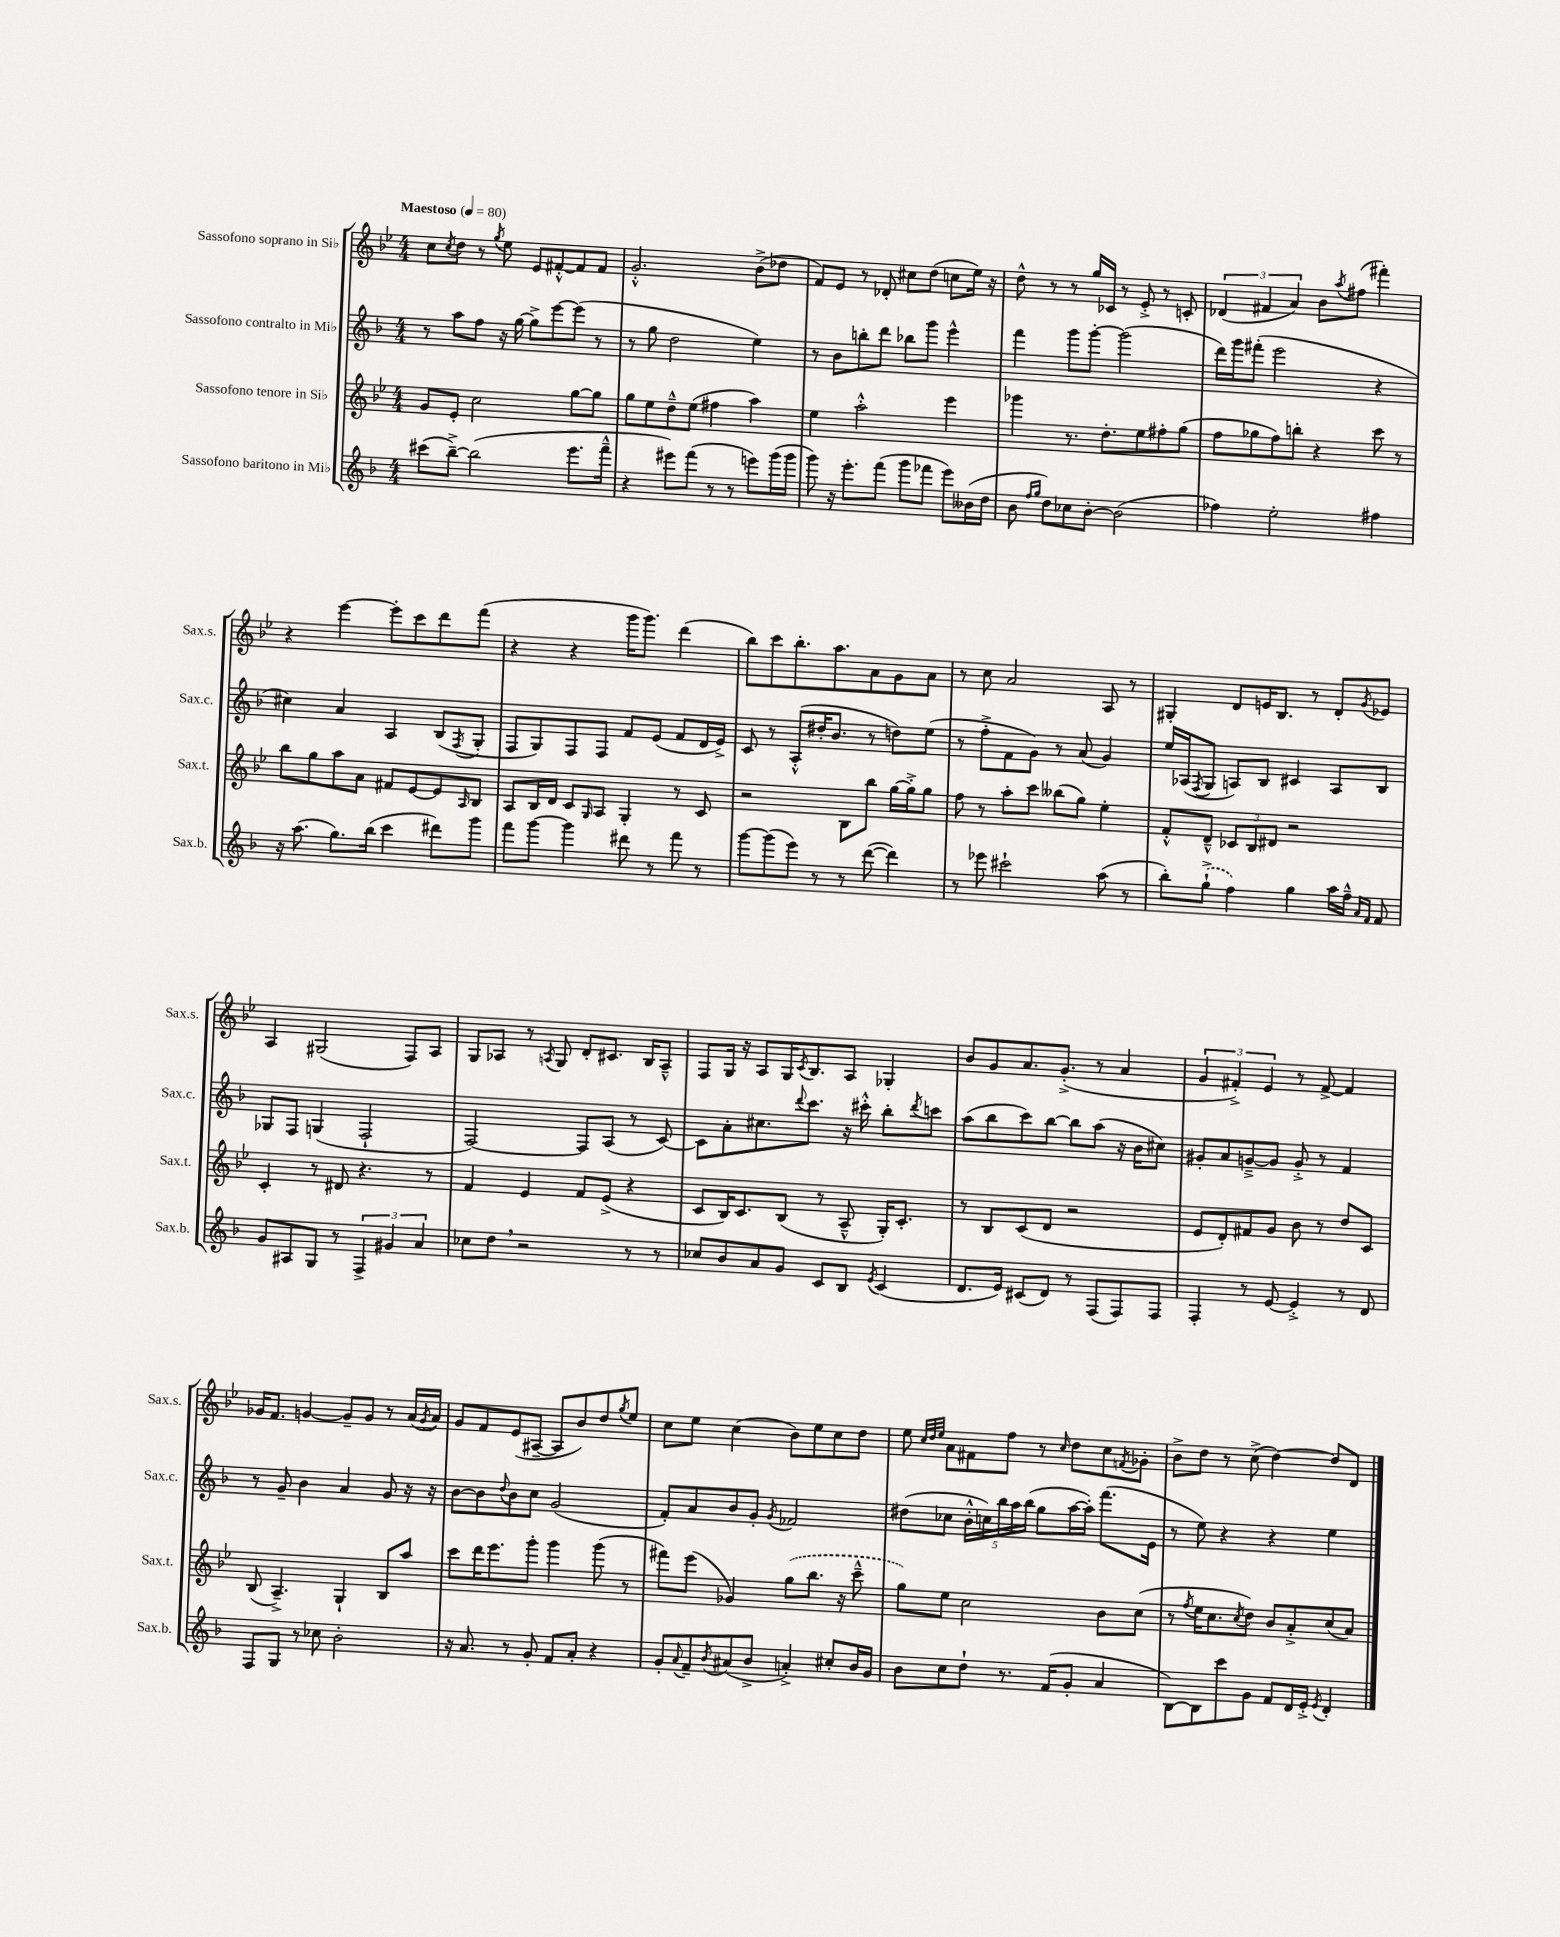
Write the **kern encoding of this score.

**kern	**kern	**kern	**kern
*part4	*part3	*part2	*part1
*staff4	*staff3	*staff2	*staff1
*I"Sassofono baritono in Mi♭	*I"Sassofono tenore in Si♭	*I"Sassofono contralto in Mi♭	*I"Sassofono soprano in Si♭
*I'Sax.b.	*I'Sax.t.	*I'Sax.c.	*I'Sax.s.
*clefG2	*clefG2	*clefG2	*clefG2
*k[b-]	*k[b-e-]	*k[b-]	*k[b-e-]
*M4/4	*M4/4	*M4/4	*M4/4
*MM80	*MM80	*MM80	*MM80
=1	=1	=1	=1
!	!	!	!LO:TX:a:B:t=Maestoso
(8ccc#X\L	8g/L	8r	8cc\L
.	.	.	8qcc/
[8bb-~^\J)	8e-'/J	8aa\L	8dd\J
(2bb-\]	2cc\	8ff\J	8r
.	.	.	8qgg/
.	.	16r	8ee-\
.	.	[16gg\	.
.	.	8gg^\L]	8e-/L
.	.	[8eee\	[8f#X'^^/
8.eee\L	[8gg\L	(8eee\J]	8f#/]
.	8gg\J]	8r	8f#/J
16fff~^^\Jk	.	.	.
=2	=2	=2	=2
4r	8gg\L	8r	2.g'^^/
.	8ee-\	8gg\	.
8eee#X\L)	8dd~^^\	2dd\	.
(8fff\J	(8ee-\J	.	.
8r	4ff#X\	.	.
8r	.	.	.
8eeen\L)	4aa\)	4ee\)	(8b-^\L
(16ggg\L	.	.	8dd-X\J
16ggg\JJ	.	.	.
=3	=3	=3	=3
8ggg\)	4ee-\	8r	8f/L)
16r	.	8b-\L	8e-/J
8.eee'\L	.	.	.
.	2aa'^^\	8bbn'\	8r
(8fff\J	.	8ddd\J	8d-X'/
8ggg\L	.	8bb-X\L	8cc#X\L
8fff-X\J	.	8ggg\J	(8dd\J
8eee\L)	4eee-\	4eee^^\	8ccn\L
(16b--X\L	.	.	16ee-\Jk)
16dd\JJ	.	.	16r
=4	=4	=4	=4
8b-\	4ggg-X\	4fff\	8dd^^\
16qqff/LL	.	.	.
16qqgg/JJ	.	.	.
8dd\L)	.	.	8r
8cc-X\	8.r	8ggg\L	8r
[8b-'\J	.	[8ggg'\J	16gg/LL
.	8.dd'\L	.	16c-X/JJ
(2b-\]	.	(2ggg\]	8r
.	8ee-\	.	8e-'^/
.	8ff#X'\	.	8r
.	(8gg\J	.	8cn'/
=5	=5	=5	=5
4ff-X\)	8ff\L	16ddd\LL)	(6d-X/
.	.	16ggg\J	.
.	8gg-X\	(8fff#X'\J	.
.	.	.	6f#X/
2ee'\	8ff\)	2eee\	.
.	.	.	6a/)
.	8bbn'\J	.	.
.	4r	.	8b-\L
.	.	.	8qaa/
.	.	.	(8ff#X\J
4ff#X\	8ccc\	4r	4fff#X'\)
.	8r	.	.
!!LO:LB:g=z
=6	=6	=6	=6
16r	8bb-\L	4cc#X\)	4r
(8.aa\	.	.	.
.	8gg\	.	.
8.gg\L)	8aa\	4a/	[4eee-\
.	8a\J	.	.
(16bb-\Jk	.	.	.
4ccc\	8f#X/L	4A/	8eee-'\L]
.	[8e-/	.	8ccc\
8ddd#X\L)	8e-/]	(8B-/L	8ddd\
.	16qqA/	8qF/	.
8ggg\J	8B-/J	8G'/J	(8fff\J
=7	=7	=7	=7
8fff\L	8A/L	8F/L	4r
[8ggg\J	16B-/L	8G/)	.
.	16d/JJ	.	.
4ggg\]	8c/L	8F/	4r
.	16qqG/	.	.
.	8A/J	8F/J	.
8ddd#X\	4G'/	8f/L	16ggg\KL
.	.	.	8.ggg\J)
8r	.	(8e/J	.
8fff\	8r	8f/L	(4ddd\
8r	8c/	16d/L	.
.	.	16e^/JJ)	.
=8	=8	=8	=8
[8ggg\L	2r	8c/	8bb-\L)
(8ggg\]	.	8r	8ccc\
8eee\J)	.	(8A'^^/L	8.bb-'\
8r	.	16dd#X'/K	.
.	.	8.b-/J	8.aa\
8r	8B-\L	.	.
([8ddd\	8bb-\J	8r	8a\
4ddd\])	[16gg\LL	8ddn\L)	8g\
.	16gg'^\J]	.	.
.	8gg\J	(8ee\J	8a\J
=9	=9	=9	=9
8r	8ff\	8r	8r
8eee-X\	8r	8ff'^\L	8cc\
2ccc#X`\	8aa'\L	8f\	2a/
.	8ccc\J	8g\J)	.
.	(8bb--X\L	8r	.
.	8gg\J)	(8a/	.
(8aa\	4ee-'\	4g/)	8A/
8r	.	.	8r
=10	=10	=10	=10
8bb-'\L)	8f'^^/L	16ee/LL	4G#X'/
.	.	(16A-X/J	.
.	.	8qF/	.
(8gg`^\J	8d~^^/J	8G/J	.
4ff\)	12c-X/L	8An/L)	8d/L
.	12B-/	.	.
.	.	8B-/J	16en/K
.	12d#X/J	.	.
.	.	.	8.B-/J
4gg\	2r	4c#X/	.
.	.	.	8r
16aa\LL	.	8A/L	8d'/L
16ff~^^\JJ	.	.	.
16qqa/LL	.	.	.
16qqf/JJ	.	.	8qg/
8f/	.	8B-/J	8e-X/J
!!LO:LB:g=z
=11	=11	=11	=11
8g/L	4c'/	8G-X/L	4A/
8A#X/	.	8F/J	.
8G/J	8r	(4Gn/	(2G#X/
8r	8d#X/	.	.
6F^/	4.r	2F`/	.
6g#X/	.	.	.
.	.	.	8F/L)
6a/	.	.	.
.	8r	.	8A/J
=12	=12	=12	=12
8cc-X\L	4f/	[2F/)	8G/L
8dd,\J	.	.	8A-X/J
2r	4e-/	.	8r
.	.	.	8qAn/
.	.	.	8G/
.	8f/L	8F/L]	8d'/L
.	(8e-^/J	(8A/J	8.c#X/J
8r	4r	8r	.
.	.	.	16B-/KL
8r	.	[8c/)	8A~^^/J
=13	=13	=13	=13
8cc-X/L	8c/L	8c\L]	8F/L
8b-/	16B-/K)	8a'\	16G/Jk
.	8.c/	.	16r
8a/	.	8.cc#X\	8A/L
8g/J	(8B-/J	.	16G/K
.	.	8qqddd/	8qc/
.	.	8.ccc\J	8.B-/
8c/L	8r	.	.
8B-/J	8A~^^/	16r	8A/J
.	.	16ccc#X'^^\	.
8qe/	.	.	.
(4c/	16G'/KL)	8bb-'\L	4G-X'/
.	8.c'/J	.	.
.	.	8qddd/	.
.	.	8cccn\J	.
=14	=14	=14	=14
8.d/L	8r	(8aa\L	8b-/L
.	8B-/L	8bb-\	8g/
16e/Jk)	.	.	.
(8c#X/L	(8c/	8ccc\)	8.a/
8d/J)	8d/J	[8bb-\J	.
.	.	.	(8.g'^/J
8r	2r	8bb-\L]	.
(8F/L	.	(8aa\J	8r
8F/)	.	16r	4a/
.	.	16b-\KL	.
8F/J	.	8cc#X\J)	.
=15	=15	=15	=15
4F'/	8e-/L	8g#X'/L	6g/
.	8d'/)	8a/	.
.	.	.	6f#X'^/)
8r	8f#X/	[8gn~^/	.
.	.	.	6e-/
[8e/	8g/J	8g/J]	.
4e'^/]	8b-\	8g'^/	8r
.	8r	8r	[8f#^/
8r	8dd/L	4f/	4f#/]
8d/	8c/J	.	.
!!LO:LB:g=z
=16	=16	=16	=16
8F/L	(8B-/	8r	16g-X/KL
.	.	.	8.f/J
8G/J	4.A~^/)	8g~/	.
8r	.	4b-\	[4gn/
8cc-X\	.	.	.
2b-'\	4G`/	4a/	8g~/L]
.	.	.	8g/J
.	8B-/L	8g/	8r
.	8aa/J	16r	(16a/LL
.	.	.	8qg/
.	.	16r	16a/JJ)
=17	=17	=17	=17
16r	8ccc\L	[8b-\L	8g/L
8.a/	.	.	.
.	16ddd\K	8b-\]	8f/
.	8.eee-\	.	.
.	.	8qqdd/	.
8r	.	8b-\	(8e-/
8g'/	8ggg'\J	8cc\J	[8A#X~/J
8f/L	4ggg\	(2g/	8A#/L]
8a'/J	.	.	8b-/)
4r	(8ggg\	.	8dd/
.	.	.	8qgg/
.	8r	.	8ee-/J
=18	=18	=18	=18
8g'/L	8fff#X\L)	8f'/L)	8cc\L
8qqa/	.	.	.
8f~/	(8eee-\J	8a/	8ee-\J
8qb-/	.	.	.
(8a#X/	4g-X/)	8b-/	(4cc\
8b-^/J	.	8g'/J	.
.	.	8qg/	.
4an'^/)	(8gg\L	2f-X/	8b-\L)
.	8.bb-\J	.	8ee-\
8cc#X'/L	.	.	8cc\
.	16r	.	.
16b-/L	8ccc~^^\	.	8dd\J
16g/JJ	.	.	.
=19	=19	=19	=19
8b-\L	8gg\L)	(8dd#X\L	8ee-\
.	.	.	32qqcc/LLL
.	.	.	32qqdd/
.	.	.	32qqee-/JJJ
8cc\	8ee-\J	8cc-X\J	8a\L
8dd`\J	2cc\	20b-'^^\LL	8f#X\
.	.	20ccn\)	.
.	.	20bb-\	.
8.r	.	.	8ff\J
.	.	20aa\	.
.	.	(20bb-\JJ	.
.	.	8gg\L	8r
(16f/KL	.	.	.
.	.	.	16qqcc/
8g'/J	.	[16aa\L	8dd\L
.	.	16aa'\JJ])	.
4a/	8b-\L	(8.fff\L	8cc\
.	.	.	8qfn/
.	(8cc\J	.	8g-X'\J
.	.	16e\Jk	.
=20	=20	=20	=20
[8B-\L)	8r	8r	8b-^\L
.	8qff/	.	.
8B-\]	16ee-\KL	8ee\)	8dd\J
.	8.cc\	.	.
8ccc\	.	4r	8r
.	8qcc/	.	.
8g\J	8dd\J)	.	(8cc^\
8f/L	8b-/L	4r	[4dd\)
16d/L	8a'^/	.	.
16e'^/JJ	.	.	.
8qe/	.	.	.
4d'/	(8cc/	4ee\	8dd/L]
.	8a/J)	.	8d/J
==	==	==	==
*-	*-	*-	*-
